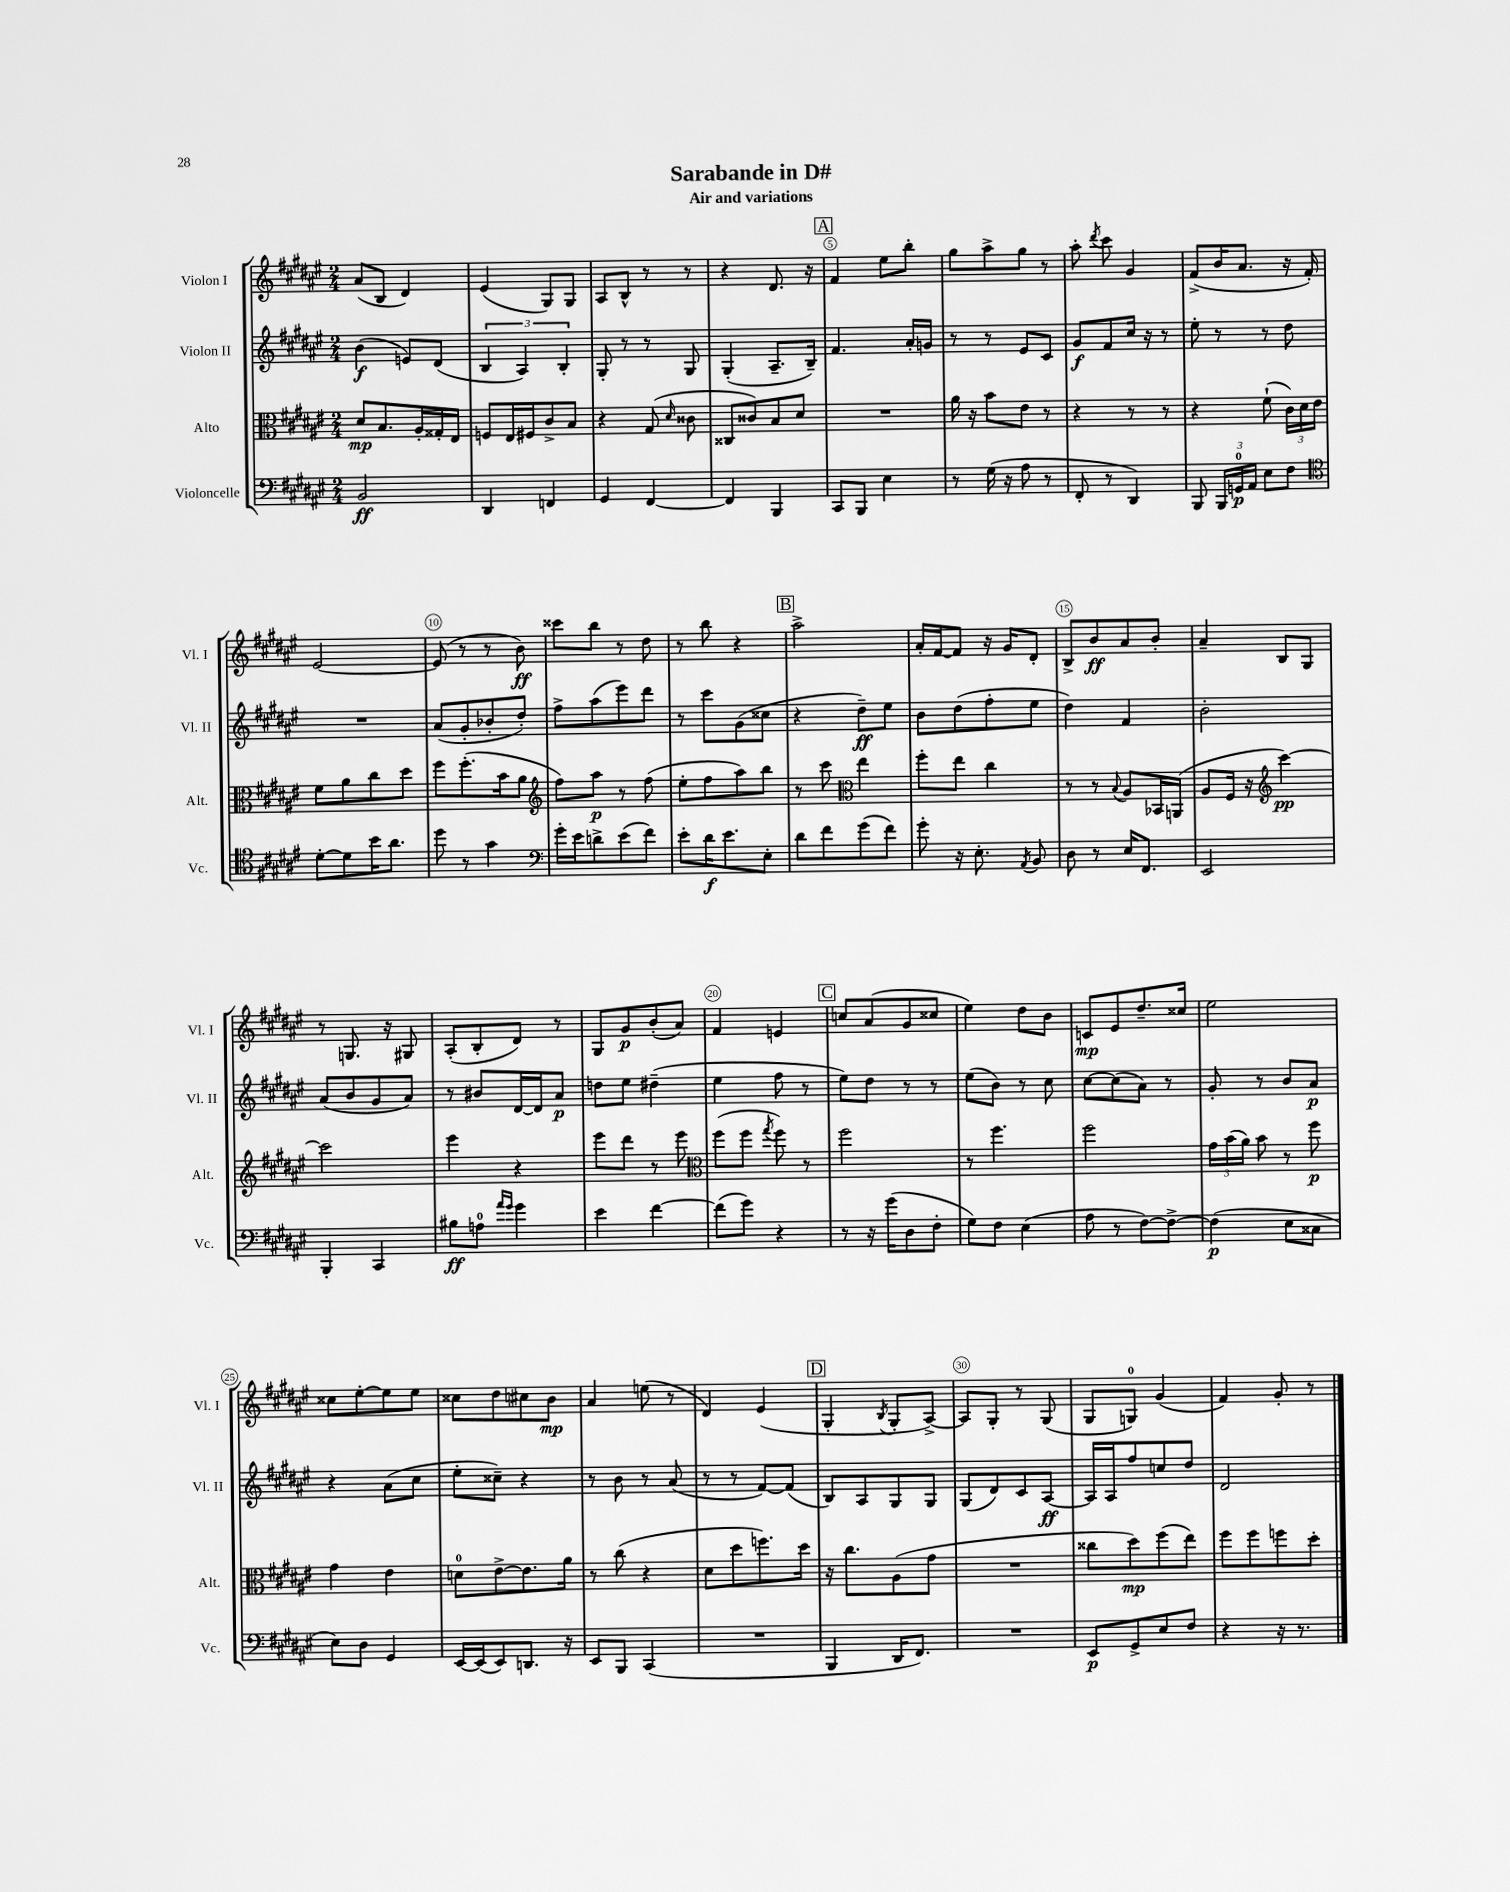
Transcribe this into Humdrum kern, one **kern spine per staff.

**kern	**kern	**kern	**kern
*staff4	*staff3	*staff2	*staff1
*clefF4	*clefC3	*clefG2	*clefG2
*k[f#c#g#d#a#e#]	*k[f#c#g#d#a#e#]	*k[f#c#g#d#a#e#]	*k[f#c#g#d#a#e#]
*M2/4	*M2/4	*M2/4	*M2/4
2BB	8d#	(4b	(8a#
.	8.B	.	8B
.	.	8e)	4d#)
.	16A#'	.	.
.	16G##'	(8d#	.
.	16E#	.	.
=	=	=	=
4DD#	8F	6B	(4e#
.	16E#	.	.
.	.	6A#)	.
.	16F#	.	.
4FF	8c#^	.	8G#)
.	.	6B'	.
.	8B	.	8G#
=	=	=	=
4GG#	4r	8G#'	8A#
.	.	8r	8B^^
[4FF#	(8G#	8r	8r
.	16qqd#	.	.
.	8c##	8G#	8r
=	=	=	=
4FF#]	8C##	(4G#'	4r
.	8c##)	.	.
4BBB	8B	8.A#~	8.d#
.	8d#	.	.
.	.	16B~)	16r
=	=	=	=
8CC#	2r	4.f#	4f#
8BBB	.	.	.
4E#	.	.	8ee#
.	.	16a#'	8bb'
.	.	16g	.
=	=	=	=
8r	16a#	8r	8gg#
.	16r	.	.
(16G#	8b	8r	8aa#^
16r	.	.	.
8A#	8e#	8e#	8gg#
8r	8r	8c#	8r
=	=	=	=
8FF#'	4r	8g#	8aa#'
.	.	.	8qddd#
8r	.	8f#	8ccc#
4DD#)	8r	16cc#	4g#
.	.	16r	.
.	8r	8r	.
=	=	=	=
8BBB	4r	8ee#'	(8f#^
24BBB	.	8r	16b
24GG	.	.	.
.	.	.	8.a#
24AA#	.	.	.
8E#	(8f#`	8r	.
8F#	24c#)	8dd#	16r
.	24d#	.	.
.	.	.	16f#')
.	24e#	.	.
=	=	=	=
*clefC4	*	*	*
[8d#'	8f#	2r	[2e#
8d#]	8a#	.	.
16b	8cc#	.	.
8.a#	.	.	.
.	8dd#	.	.
=	=	=	=
8dd#	8ff#	(8a#	(8e#]
8r	(8.ff#'	8g#'	8r
4g#	.	8b-'	8r
.	16b	.	.
.	8a#	8dd#')	8b)
=	=	=	=
*clefF4	*clefG2	*	*
16g#'	8ff#)	8ff#^	8ccc##
16e#	.	.	.
8d^	8aa#	(8aa#	8bb
(8e#	8r	8eee#)	8r
8f#)	(8ff#	8ddd#	8dd#
=	=	=	=
8e#'	8ee#'	8r	8r
16d#	8ff#	8ccc#	8bb
8.e#	.	.	.
.	8aa#)	(8g#	4r
8E#'	8bb	8cc##	.
=	=	=	=
8d#	8r	4r	2aa#^
8f#	8ccc#	.	.
*	*clefC3	*	*
(8g#	4ee#	8dd#~)	.
8f#)	.	8ee#	.
=	=	=	=
8g#'	8ff#'	8b	16a#'
.	.	.	[16f#
16r	8ee#	(8dd#	8f#]
8.E#'	.	.	.
.	4cc#	8ff#'	16r
.	.	.	16g#
8qAA#	.	.	.
8BB	.	8ee#	8d#'
=	=	=	=
8D#	8r	4dd#)	8B^
8r	8r	.	8b
.	8qqB	.	.
16E#	8A#	4f#	8a#
8.FF#	.	.	.
.	16BB-	.	8b'
.	(16AA	.	.
=	=	=	=
2EE#	8A#	2b'	4a#~
.	16F#	.	.
.	16r	.	.
*	*clefG2	*	*
.	[4ccc#)	.	8B
.	.	.	8G#
=	=	=	=
4BBB'	2ccc#]	(8a#	8r
.	.	8b	8.G
4CC#	.	8g#	.
.	.	.	16r
.	.	8a#)	8G#
=	=	=	=
8B#	4eee#	8r	(8A#'
8A	.	8b#	8B'
16qqa#	.	.	.
16qqg#	.	.	.
4g#	4r	[16d#	8d#)
.	.	16d#]	.
.	.	8a#	8r
=	=	=	=
4e#	8eee#	8dd	8G#
.	8ddd#	8ee#	8g#
[4f#	8r	(4dd#~	(8b'
.	8eee#	.	8a#)
=	=	=	=
*	*clefC3	*	*
(8f#]	(8ff#	4ee#	4f#
8g#)	8ff#	.	.
.	8qgg#	.	.
4r	8ff#)	8ff#	4e
.	8r	8r	.
=	=	=	=
8r	2ff#	8ee#)	8cc
16r	.	8dd#	(8a#
(16g#	.	.	.
8D#	.	8r	8g#
8F#'	.	8r	8cc##
=	=	=	=
8G#)	8r	(8ee#	4ee#)
8F#	4.ff#	8b)	.
(4E#	.	8r	8dd#
.	.	8cc#	8b
=	=	=	=
8A#	2ff#	[8cc#	8c
8r	.	(8cc#]	8e#
[8F#)	.	8a#)	8.dd#~
8F#^_	.	8r	.
.	.	.	16cc##
=	=	=	=
(4F#]	24g#	8g#'	2ee#
.	(24b	.	.
.	24a#)	.	.
.	8b	8r	.
8E#	8r	8b	.
8C##	8ff#	8a#	.
=	=	=	=
8E#)	4g#	4r	8cc##
8D#	.	.	[8ee#'
4GG#	4e#	(8a#	8ee#]
.	.	8cc#	8ee#
=	=	=	=
[16EE#	8d	8ee#'	8cc##
(16EE#]	.	.	.
8EE#)	[8e#^	8cc##~)	8dd#
8.DD	8.e#]	4r	8cc#
.	.	.	8b
16r	16a#	.	.
=	=	=	=
8EE#	8r	8r	4a#
8BBB	(8cc#	8b	.
(4CC#	4r	8r	(8ee
.	.	(8a#	8r
=	=	=	=
2r	8d#	8r	4d#)
.	8dd#	8r	.
.	8.ff)	[8f#)	(4e#
.	.	(8f#]	.
.	16dd#	.	.
=	=	=	=
4BBB	16r	8B)	4G#'
.	8.cc#	.	.
.	.	8A#	.
.	.	.	8qB
16DD#	(8A#	8G#	8G#'
8.FF#)	.	.	.
.	8g#	8G#	[8A#^)
=	=	=	=
2r	2r	(8G#	8A#]
.	.	8d#)	8G#'
.	.	8c#	8r
.	.	[8A#	(8G#
=	=	=	=
8EE#	8cc##	16A#]	8G#
.	.	16A#	.
8GG#^	8dd#)	8ff#	8G)
8E#	(8ff#	8cc	(4g#
8F#	8ee#)	8dd#	.
=	=	=	=
4r	8ff#	2d#	4f#)
.	8ff#	.	.
16r	8ff	.	8g#'
8.r	.	.	.
.	8dd#'	.	8r
==	==	==	==
*-	*-	*-	*-
